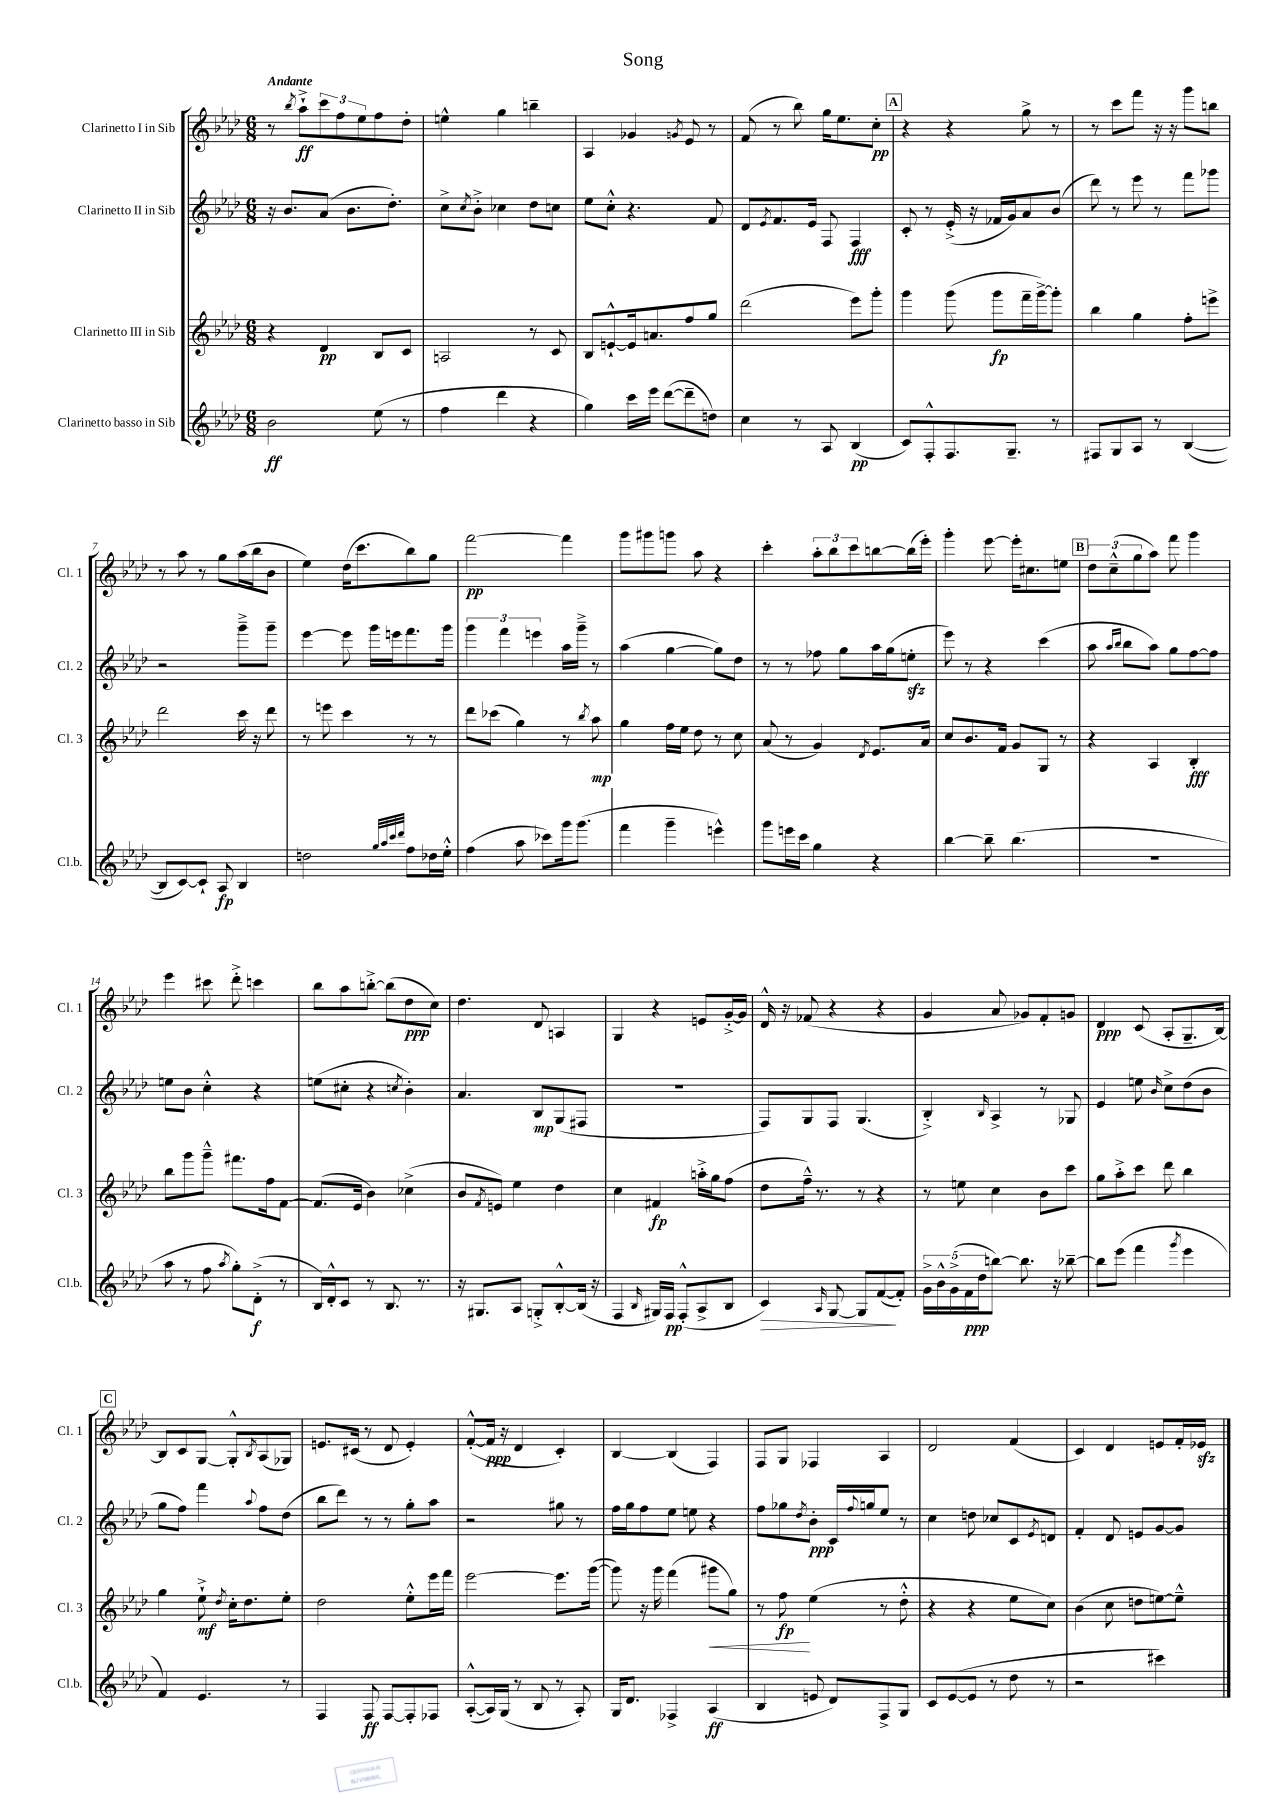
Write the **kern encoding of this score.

**kern	**dynam	**kern	**dynam	**kern	**dynam	**kern	**dynam
*part4	*part4	*part3	*part3	*part2	*part2	*part1	*part1
*staff4	*staff4	*staff3	*staff3	*staff2	*staff2	*staff1	*staff1
*I"Clarinetto basso in Sib	*	*I"Clarinetto III in Sib	*	*I"Clarinetto II in Sib	*	*I"Clarinetto I in Sib	*
*I'Cl.b.	*	*I'Cl. 3	*	*I'Cl. 2	*	*I'Cl. 1	*
*clefG2	*	*clefG2	*	*clefG2	*	*clefG2	*
*k[b-e-a-d-]	*	*k[b-e-a-d-]	*	*k[b-e-a-d-]	*	*k[b-e-a-d-]	*
*M6/8	*	*M6/8	*	*M6/8	*	*M6/8	*
=1	=1	=1	=1	=1	=1	=1	=1
!	!	!	!	!	!	!LO:TX:a:B:t=Andante	!
2b-\	ff	4r	.	16r	.	8r	.
.	.	.	.	8.b-/L	.	.	.
.	.	.	.	.	.	8qbb-/	.
.	.	.	.	.	.	8aa-`^\L	ff
.	.	4d-/	pp	(8a-/J	.	12ccc\	.
.	.	.	.	.	.	12ff\	.
.	.	.	.	8.b-\L	.	.	.
.	.	.	.	.	.	12ee-\	.
(8ee-\	.	8B-/L	.	.	.	8ff\	.
.	.	.	.	8.dd-'\J)	.	.	.
8r	.	8c/J	.	.	.	8dd-'\J	.
=2	=2	=2	=2	=2	=2	=2	=2
4ff\	.	2An/	.	8cc^\L	.	4een^^\	.
.	.	.	.	8qcc/	.	.	.
.	.	.	.	8b-'^\J	.	.	.
4ddd-\	.	.	.	4cc-X\	.	4gg\	.
4r	.	8r	.	8dd-\L	.	4bbn~\	.
.	.	8c/	.	8ccn\J	.	.	.
=3	=3	=3	=3	=3	=3	=3	=3
4gg\)	.	8B-/L	.	8ee-\L	.	4A-/	.
.	.	[8en`^^/	.	8cc'^^\J	.	.	.
16ccc\LL	.	16e/k]	.	4.r	.	4g-X/	.
16eee-\JJ	.	8.an/	.	.	.	.	.
([8ddd-\L	.	.	.	.	.	.	.
.	.	.	.	.	.	8qgn/	.
8ddd-~\]	.	8ff/	.	.	.	8e-/	.
8ddn\J)	.	8gg/J	.	8f/	.	8r	.
=4	=4	=4	=4	=4	=4	=4	=4
4cc\	.	(2ddd-\	.	8d-/L	.	(8f/	.
.	.	.	.	8qe-/	.	.	.
.	.	.	.	8.f/	.	8r	.
8r	.	.	.	.	.	8bb-\)	.
.	.	.	.	16e-/Jk	.	.	.
8A-/	.	.	.	8F/	.	16gg\KL	.
.	.	.	.	.	.	8.ee-\	.
(4B-/	pp	8eee-\L)	.	4F/	fff	.	.
.	.	8ggg'\J	.	.	.	8cc'\J	pp
!!LO:REH:place=s1:t=A
=5	=5	=5	=5	=5	=5	=5	=5
8c/L)	.	4ggg\	.	8c'/	.	4r	.
8F'^^/	.	.	.	8r	.	.	.
8.F/	.	(8ggg\	.	(16e-'^/	.	4r	.
.	.	.	.	16r	.	.	.
.	.	8ggg\L	fp	16f-X/LL	.	.	.
8.G~/J	.	.	.	16g/J)	.	.	.
.	.	16fff~\L	.	8a-/	.	8gg^\	.
.	.	[16ggg^\J)	.	.	.	.	.
8r	.	8ggg'\J]	.	(8b-/J	.	8r	.
=6	=6	=6	=6	=6	=6	=6	=6
8F#X/L	.	4bb-\	.	8ddd-\)	.	8r	.
8G/	.	.	.	8r	.	8ccc\L	.
8A-/J	.	4gg\	.	8eee-\	.	8fff\J	.
8r	.	.	.	8r	.	16r	.
.	.	.	.	.	.	16r	.
([4B-/	.	8ff'\L	.	8fff\L	.	8ggg\L	.
.	.	8eeen^\J	.	8ggg-X\J	.	8bbn\J	.
!!LO:LB:g=z
=7	=7	=7	=7	=7	=7	=7	=7
8B-/L]	.	2ddd-\	.	2r	.	8r	.
[8c/)	.	.	.	.	.	8aa-\	.
8c`/J]	.	.	.	.	.	8r	.
8A-/	fp	.	.	.	.	8gg\L	.
4B-/	.	16ccc\	.	8ggg~^\L	.	(16aa-\L	.
.	.	16r	.	.	.	16bb-\J	.
.	.	8ddd-\	.	8ggg~\J	.	8b-\J	.
=8	=8	=8	=8	=8	=8	=8	=8
2ddn\	.	8r	.	[4eee-\	.	4ee-\)	.
.	.	8eeen\	.	.	.	.	.
.	.	4ccc\	.	8eee-\]	.	(16dd-\KL	.
.	.	.	.	.	.	8.ccc\	.
.	.	.	.	16ggg\LL	.	.	.
.	.	.	.	16eeen\J	.	.	.
32qqgg/LLL	.	.	.	.	.	.	.
32qqaa-/	.	.	.	.	.	.	.
32qqccc/	.	.	.	.	.	.	.
32qqddd-/JJJ	.	.	.	.	.	.	.
8ff\L	.	8r	.	8.fff\	.	8bb-\)	.
16dd-X\L	.	8r	.	.	.	8gg\J	.
16ee-'^^\JJ	.	.	.	16ggg\Jk	.	.	.
=9	=9	=9	=9	=9	=9	=9	=9
(4ff\	.	8ddd-\L	.	6ggg\	.	[2fff\	pp
.	.	(8ccc-X\J	.	.	.	.	.
.	.	.	.	6fff\	.	.	.
8aa-\	.	4gg\)	.	.	.	.	.
.	.	.	.	6eeen\	.	.	.
8ccc-X\L)	.	.	.	.	.	.	.
16ggg\k	.	8r	.	16aa-\LL	.	4fff\]	.
(8.ggg\J	.	.	.	16ggg~^\JJ	.	.	.
.	.	8qbb-/	.	.	.	.	.
.	.	8aa-\	mp	8r	.	.	.
=10	=10	=10	=10	=10	=10	=10	=10
4fff\	.	4gg\	.	(4aa-\	.	8ggg\L	.
.	.	.	.	.	.	8ggg#X\	.
4ggg~\	.	16ff\LL	.	[4gg\	.	8gggn\J	.
.	.	16ee-\JJ	.	.	.	.	.
.	.	8dd-\	.	.	.	8aa-\	.
4eeen^^\)	.	8r	.	8gg\L])	.	4r	.
.	.	8cc\	.	8dd-\J	.	.	.
=11	=11	=11	=11	=11	=11	=11	=11
8ggg\L	.	(8a-/	.	8r	.	4ccc'\	.
16eeen\L	.	8r	.	8r	.	.	.
16ccc\JJ	.	.	.	.	.	.	.
4gg\	.	4g/)	.	8ff-X\	.	12aa-'\L	.
.	.	.	.	.	.	12bb-\	.
.	.	.	.	8gg\L	.	.	.
.	.	.	.	.	.	12ccc\	.
.	.	8qd-/	.	.	.	.	.
4r	.	8.e-/L	.	16aa-\L	.	[8bbn\	.
.	.	.	.	(16gg\J	.	.	.
.	.	.	.	8eenzz'\J	.	(16bb\L]	.
.	.	16a-/Jk	.	.	.	16eee-'\JJ)	.
=12	=12	=12	=12	=12	=12	=12	=12
[4bb-\	.	8cc/L	.	8eee-\)	.	4ggg'\	.
.	.	8.b-/	.	8r	.	.	.
8bb-~\]	.	.	.	4r	.	[8eee-\	.
.	.	16f/Jk	.	.	.	.	.
(4.bb-\	.	8g/L	.	.	.	16eee-'\KL]	.
.	.	.	.	.	.	8.cc#X\	.
.	.	8G/J	.	(4ccc\	.	.	.
.	.	8r	.	.	.	8een\J	.
!!LO:REH:place=s1:t=B
=13	=13	=13	=13	=13	=13	=13	=13
2.r	.	4r	.	8aa-\	.	12dd-\L	.
.	.	.	.	.	.	(12cc~^^\	.
.	.	.	.	16qqaa-/LL	.	.	.
.	.	.	.	16qqbb-/JJ	.	.	.
.	.	.	.	8bb-\L	.	.	.
.	.	.	.	.	.	12gg\	.
.	.	4A-/	.	8aa-\J)	.	8aa-\J)	.
.	.	.	.	8gg\L	.	8fff\	.
.	.	4B-'/	fff	[8ff\	.	4ggg\	.
.	.	.	.	8ff\J]	.	.	.
!!LO:LB:g=z
=14	=14	=14	=14	=14	=14	=14	=14
8aa-\	.	8bb-\L	.	8een\L	.	4eee-\	.
8r	.	8ggg\	.	8b-\J	.	.	.
8ff\	.	8ggg~^^\J	.	4cc'^^\	.	8ccc#X\	.
8qaa-/	.	.	.	.	.	.	.
8gg'\L)	.	8.fff#X\L	.	.	.	8ddd-'^\	.
(8d-'^\J	f	.	.	4r	.	4cccn\	.
.	.	16ff\k	.	.	.	.	.
8r	.	[8f\J	.	.	.	.	.
=15	=15	=15	=15	=15	=15	=15	=15
16B-/LL)	.	(8.f/L]	.	(8een\L	.	8bb-\L	.
16d-'^^/J	.	.	.	.	.	.	.
8c/J	.	.	.	8cc#X'\J	.	8aa-\	.
.	.	16e-/Jk	.	.	.	.	.
8r	.	4b-\)	.	4r	.	[8bbn'^\J	.
8.B-/	.	.	.	.	.	(8bb\L]	.
.	.	.	.	8qccn/	.	.	.
.	.	(4cc-X^\	.	4b-'\)	.	8dd-\	ppp
8.r	.	.	.	.	.	.	.
.	.	.	.	.	.	8cc\J)	.
=16	=16	=16	=16	=16	=16	=16	=16
16r	.	8b-/L	.	4.a-/	.	4.dd-\	.
8.G#X/L	.	.	.	.	.	.	.
.	.	8qf/	.	.	.	.	.
.	.	8en/J)	.	.	.	.	.
8A-/J	.	4ee-\	.	.	.	.	.
8Gn'^/L	.	.	.	8B-/L	mp	8d-/	.
[8B-'^^/	.	4dd-\	.	(8G/	.	4An/	.
(16B-/Jk]	.	.	.	8F#X/J	.	.	.
16r	.	.	.	.	.	.	.
=17	=17	=17	=17	=17	=17	=17	=17
4F/	.	4cc\	.	2.r	.	4G/	.
16qqB-/	.	.	.	.	.	.	.
16G#X/LL)	.	4f#X/	fp	.	.	4r	.
16F/JJ	pp	.	.	.	.	.	.
(8F'^^/L	.	.	.	.	.	.	.
8A-^/	.	16aan'^\LL	.	.	.	8en/L	.
.	.	16gg\J	.	.	.	.	.
8B-/J	.	(8ff\J	.	.	.	[16g'^/L	.
.	.	.	.	.	.	16g/JJ]	.
=18	=18	=18	=18	=18	=18	=18	=18
!	!LO:HP:b	!	!	!	!	!	!
4c/)	>	8dd-\L	.	8F/L)	.	16d-^^/	.
.	.	.	.	.	.	16r	.
.	.	16ff~^^\Jk)	.	8G/	.	(8f-X/	.
.	.	8.r	.	.	.	.	.
16qqA-/	.	.	.	.	.	.	.
[8G/	.	.	.	8F/J	.	4r	.
8G/L]	.	8r	.	(4.G/	.	.	.
([8f/	.	4r	.	.	.	4r	.
8f'/J])	]	.	.	.	.	.	.
=19	=19	=19	=19	=19	=19	=19	=19
20g^\LL	.	8r	.	4B-'^/)	.	4g/	.
20b-^^\	.	.	.	.	.	.	.
(20g^\	.	.	.	.	.	.	.
.	.	8een\	.	.	.	.	.
20f\	ppp	.	.	.	.	.	.
20dd-\J	.	.	.	.	.	.	.
.	.	.	.	16qqB-/	.	.	.
[8bbn\J)	.	4cc\	.	4A-^/	.	8a-/	.
8.bb\]	.	.	.	.	.	8g-X/L)	.
.	.	8b-\L	.	8r	.	8f'/	.
16r	.	.	.	.	.	.	.
[8bb-X~\	.	8ccc\J	.	8G-X/	.	8gn/J	.
=20	=20	=20	=20	=20	=20	=20	=20
8bb-\L]	.	8gg\L	.	4e-/	.	4d-/	ppp
(8eee-\J	.	8aa-'^\	.	.	.	.	.
4fff\	.	8ccc\J	.	8een\	.	(8c/	.
.	.	.	.	16qqb-/	.	.	.
.	.	8ddd-\	.	8cc^\L	.	8A-'/L	.
8qggg/	.	.	.	.	.	.	.
4eee-\	.	4bb-\	.	(8dd-\	.	8.G~/	.
.	.	.	.	8b-\J	.	.	.
.	.	.	.	.	.	[16B-/Jk)	.
!!LO:LB:g=z
!!LO:REH:place=s1:t=C
=21	=21	=21	=21	=21	=21	=21	=21
4f/)	.	4gg\	.	8gg\L	.	8B-/L]	.
.	.	.	.	8ff\J)	.	8c/	.
4.e-/	.	8ee-`^\	mf	4fff\	.	[8G/J	.
.	.	8qdd-/	.	.	.	.	.
.	.	16cc'\KL	.	.	.	8G'^^/L]	.
.	.	8.dd-\	.	.	.	.	.
.	.	.	.	8qqaa-/	.	8qB-/	.
.	.	.	.	8ff\L	.	(8A-/	.
8r	.	8ee-'\J	.	(8dd-\J	.	8G-X/J)	.
=22	=22	=22	=22	=22	=22	=22	=22
4F/	.	2dd-\	.	8bb-\L	.	8.en/L	.
.	.	.	.	8ddd-\J)	.	.	.
.	.	.	.	.	.	(16c#X/Jk	.
8F/	ff	.	.	8r	.	8r	.
[8F/L	.	.	.	8r	.	8d-/	.
8F'/]	.	8ee-'^^\L	.	8gg'\L	.	4e'/)	.
8F-X/J	.	16eee-\L	.	8aa-\J	.	.	.
.	.	16fff\JJ	.	.	.	.	.
=23	=23	=23	=23	=23	=23	=23	=23
([8A-'^^/L	.	[2eee-\	.	2r	.	([8f'^^/L	.
16A-/L])	.	.	.	.	.	16f/Jk]	ppp
(16G/JJ	.	.	.	.	.	16r	.
8r	.	.	.	.	.	4d-/	.
8B-/	.	.	.	.	.	.	.
8r	.	8.eee-\L]	.	8gg#X\	.	4c'/)	.
8A-'/)	.	.	.	8r	.	.	.
.	.	([16ggg\Jk	.	.	.	.	.
=24	=24	=24	=24	=24	=24	=24	=24
16G/KL	.	8ggg\])	.	16ff\LL	.	[4B-/	.
8.d-/J	.	.	.	16gg\J	.	.	.
.	.	16r	.	8ff\	.	.	.
.	.	16ggg\	.	.	.	.	.
4F-X^/	.	(4fff\	.	8ee-\J	.	(4B-/]	.
.	.	.	.	8een\	.	.	.
!	!	!	!LO:HP:b	!	!	!	!
(4A-/	ff	8ggg#X\L	<	4r	.	4F/)	.
.	.	8gg\J)	.	.	.	.	.
=25	=25	=25	=25	=25	=25	=25	=25
4B-/	.	8r	.	8ff\L	.	8F/L	.
.	.	8ff\	fp	8gg-X\	.	8G/J	.
.	.	.	.	8qdd-/	.	.	.
8en/	.	(4ee-\	[	8b-'\J	ppp	4F-X/	.
8d-/L)	.	.	.	16c/LL	.	.	.
.	.	.	.	8qqff/	.	.	.
.	.	.	.	16ggn/J	.	.	.
8F^/	.	8r	.	8ee-/J	.	4A-/	.
8G/J	.	8dd-'^^\	.	8r	.	.	.
=26	=26	=26	=26	=26	=26	=26	=26
8c/L	.	4r	.	4cc\	.	2d-/	.
([8e-/	.	.	.	.	.	.	.
8e-/J]	.	4r	.	8ddn\	.	.	.
8r	.	.	.	8cc-X/L	.	.	.
8dd-\	.	8ee-\L	.	8c/	.	(4f/	.
.	.	.	.	8qe-/	.	.	.
8r	.	8cc\J)	.	8dn/J	.	.	.
=27	=27	=27	=27	=27	=27	=27	=27
2r	.	(4b-\	.	4f'/	.	4c/)	.
.	.	8cc\	.	8d-/	.	4d-/	.
.	.	8ddn\L	.	8en/L	.	.	.
4ccc#X\)	.	[8een\)	.	[8g/	.	8en/L	.
.	.	8ee~^^\J]	.	8g/J]	.	16f'/L	.
.	.	.	.	.	.	16e-Xzz/JJ	.
==	==	==	==	==	==	==	==
*-	*-	*-	*-	*-	*-	*-	*-
